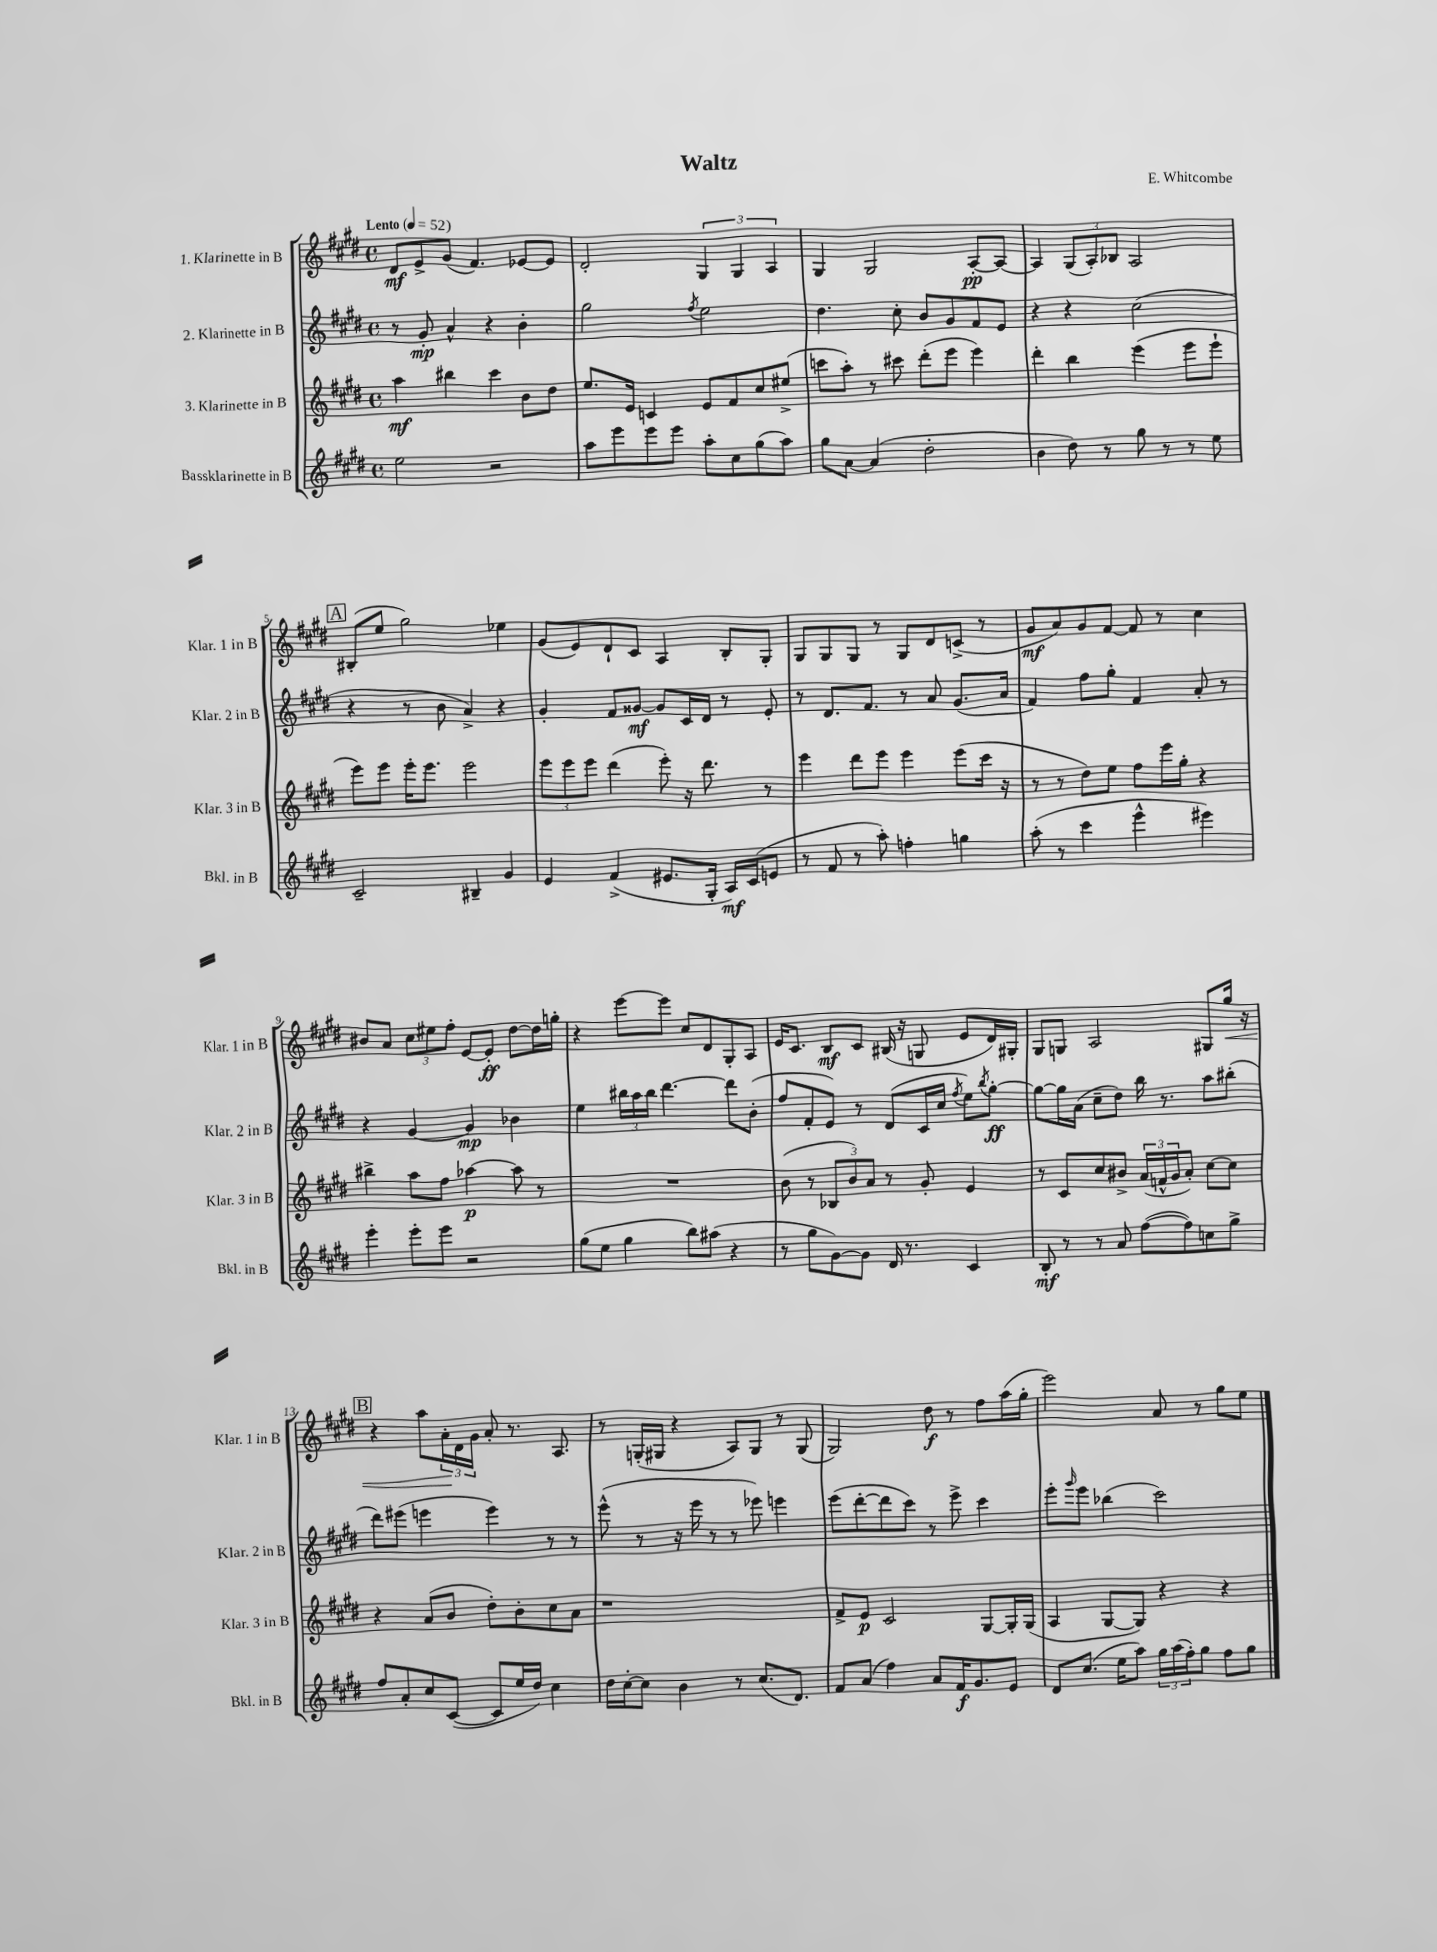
\header { title = "Waltz" composer = "E. Whitcombe" }
<<
\new StaffGroup <<
\new Staff = "s0" \with { instrumentName = "1. Klarinette in B" shortInstrumentName = "Klar. 1 in B" } {
    \clef treble \key e \major \defaultTimeSignature \time 4/4 \tempo "Lento" 4 = 52
    dis'8\mf e'8-> gis'8( fis'4.) ees'8~ ees'8 |
    dis'2-. \tuplet 3/2 { gis4 gis4 a4 } |
    gis4 gis2 a8~-.\pp a8~ |
    a4 \tuplet 3/2 { gis8( a8-.) bes8 } a2 |
    \mark \markup { \box "A" } bis8-.( e''8 gis''2) ees''4 |
    gis'8( e'8) dis'8-! cis'8 a4 b8-. gis8-. |
    gis8 gis8 gis8 r8 gis8 dis'8 c'8->( r8 |
    gis'8\mf a'8) gis'8 fis'8~ fis'8 r8 cis''4 |
    bis'8 a'8 \tuplet 3/2 { cis''8 eis''8 fis''8-. } e'8~ e'8-.\ff dis''8~ dis''16 g''16-. |
    r4 e'''8~ e'''8 cis''8 dis'8 gis8-. a8 |
    e'16 cis'8. b8\mf cis'8 bis16( r16 g8 e'8 dis'16) gis16-. |
    gis8 g8 a2 gis8 gis''16\< r16 |
    \mark \markup { \box "B" } r4 a''8 \tuplet 3/2 { a'16-.\! dis'16 gis'16 } a'8-. r8. a8. |
    r8 g16-.( gis16 r4 a8) gis8 r8 gis8( |
    gis2) dis''8\f r8 fis''8 a''16( gis''16-. |
    e'''2) a'8 r8 gis''8 e''8 \bar "|." |
}
\new Staff = "s1" \with { instrumentName = "2. Klarinette in B" shortInstrumentName = "Klar. 2 in B" } {
    \clef treble \key e \major \defaultTimeSignature \time 4/4
    r8 gis'8-.\mp a'4-^ r4 b'4-. |
    gis''2 \acciaccatura { fis''8 } e''2 |
    dis''4. cis''8-. b'8 gis'8 fis'8 e'8 |
    r4 r4 cis''2( |
    \mark \markup { \box "A" } r4 r8 b'8 a'4->) r4 |
    gis'4-. fis'8 gisis'8~\mf gisis'8 cis'16 dis'16 r8 e'8-. |
    r8 dis'8. fis'8. r8 a'8 gis'8.( a'16 |
    fis'4) fis''8 gis''8-. fis'4 a'8-. r8 |
    r4 gis'4~ gis'4\mp bes'4 |
    e''4 \tuplet 3/2 { bis''16 a''16 bis''16 } dis'''4.~ dis'''8 b'8-.( |
    fis''8 fis'8-. e'8) r8 dis'8( cis'16 cis''16 \acciaccatura { fis''8 } e''8) \acciaccatura { b''8 } gis''8~-.\ff |
    gis''8~ gis''16 a'16( cis''8-- dis''8) b''16 r8. a''8 bis''8-.( |
    \mark \markup { \box "B" } dis'''8) eis'''8( e'''4 e'''4) r8 r8 |
    e'''8-^( r8 r16 e'''16 r8 r8 ees'''8) e'''4 |
    e'''8( dis'''8~-. dis'''8 cis'''8) r8 e'''8-> cis'''4 |
    e'''8-. \grace { gis'''16 } e'''8 bes''4( cis'''2) \bar "|." |
}
\new Staff = "s2" \with { instrumentName = "3. Klarinette in B" shortInstrumentName = "Klar. 3 in B" } {
    \clef treble \key e \major \defaultTimeSignature \time 4/4
    a''4\mf bis''4 cis'''4 b'8 dis''8 |
    e''8. e'16 c'4 e'8 fis'8 cis''8 eis''8->( |
    c'''8 a''8-.) r8 cis'''8 dis'''8-.( e'''8 e'''4) |
    dis'''4-. b''4 e'''4( e'''8 e'''8-! |
    \mark \markup { \box "A" } e'''8) e'''8 e'''16-. e'''8. e'''2 |
    \tuplet 3/2 { e'''8 e'''8 e'''8 } dis'''4( e'''8-.) r16 dis'''8. r8 |
    e'''4 dis'''8 e'''8 e'''4 e'''8( cis'''16 r16 |
    r8 r8 dis''8) e''8 fis''8 e'''16 gis''16-. r4 |
    bis''4-> a''8 fis''8 aes''4~\p aes''8 r8 |
    R1 |
    b'8( r8 \tuplet 3/2 { bes8 b'8) a'8 } r8 gis'8-. e'4 |
    r8 cis'8 cis''8 bis'8-> \tuplet 3/2 { a'16( f'16-^ gis'16 } a'8-.) cis''8~ cis''8 |
    \mark \markup { \box "B" } r4 a'8( b'8 dis''8-.) b'8-. cis''8 a'8 |
    r1 |
    fis'8-> e'8\p cis'2 gis8~ gis16-. gis16( |
    a4 gis8~ gis8) r4 r4 \bar "|." |
}
\new Staff = "s3" \with { instrumentName = "Bassklarinette in B" shortInstrumentName = "Bkl. in B" } {
    \clef treble \key e \major \defaultTimeSignature \time 4/4
    e''2 r2 |
    a''8 e'''8 e'''8 e'''8 a''8-. cis''8 gis''8( a''8) |
    gis''8 a'8~ a'4( dis''2-. |
    b'4 dis''8) r8 gis''8 r8 r8 e''8 |
    \mark \markup { \box "A" } cis'2-- bis4-- gis'4 |
    e'4 fis'4->( eis'8. gis16-. a16\mf) cis'16( e'8 |
    r8 fis'8 r8 a''8-.) f''4-. g''4 |
    a''8-.( r8 cis'''4 e'''4-^ eis'''4) |
    e'''4-. e'''8-. e'''8 r2 |
    gis''8( e''8 gis''4 b''8) ais''8( r4 |
    r8 gis''8 gis'8~) gis'8 dis'16 r8. cis'4 |
    b8-.\mf r8 r8 a'8 fis''8~( fis''8) c''8 gis''8-> |
    \mark \markup { \box "B" } fis''8 a'8-. cis''8 cis'8~( cis'8 e''16 dis''16) cis''4 |
    dis''16 cis''16~-. cis''8 b'4 r8 cis''8.( dis'8.) |
    fis'8 a'8( fis''4) a'8 fis'16\f gis'8. e'8 |
    dis'8 cis''8.( e''16 a''8) \tuplet 3/2 { gis''16 a''16( fis''16-.) } gis''8 fis''8 gis''8 \bar "|." |
}
>>
>>
